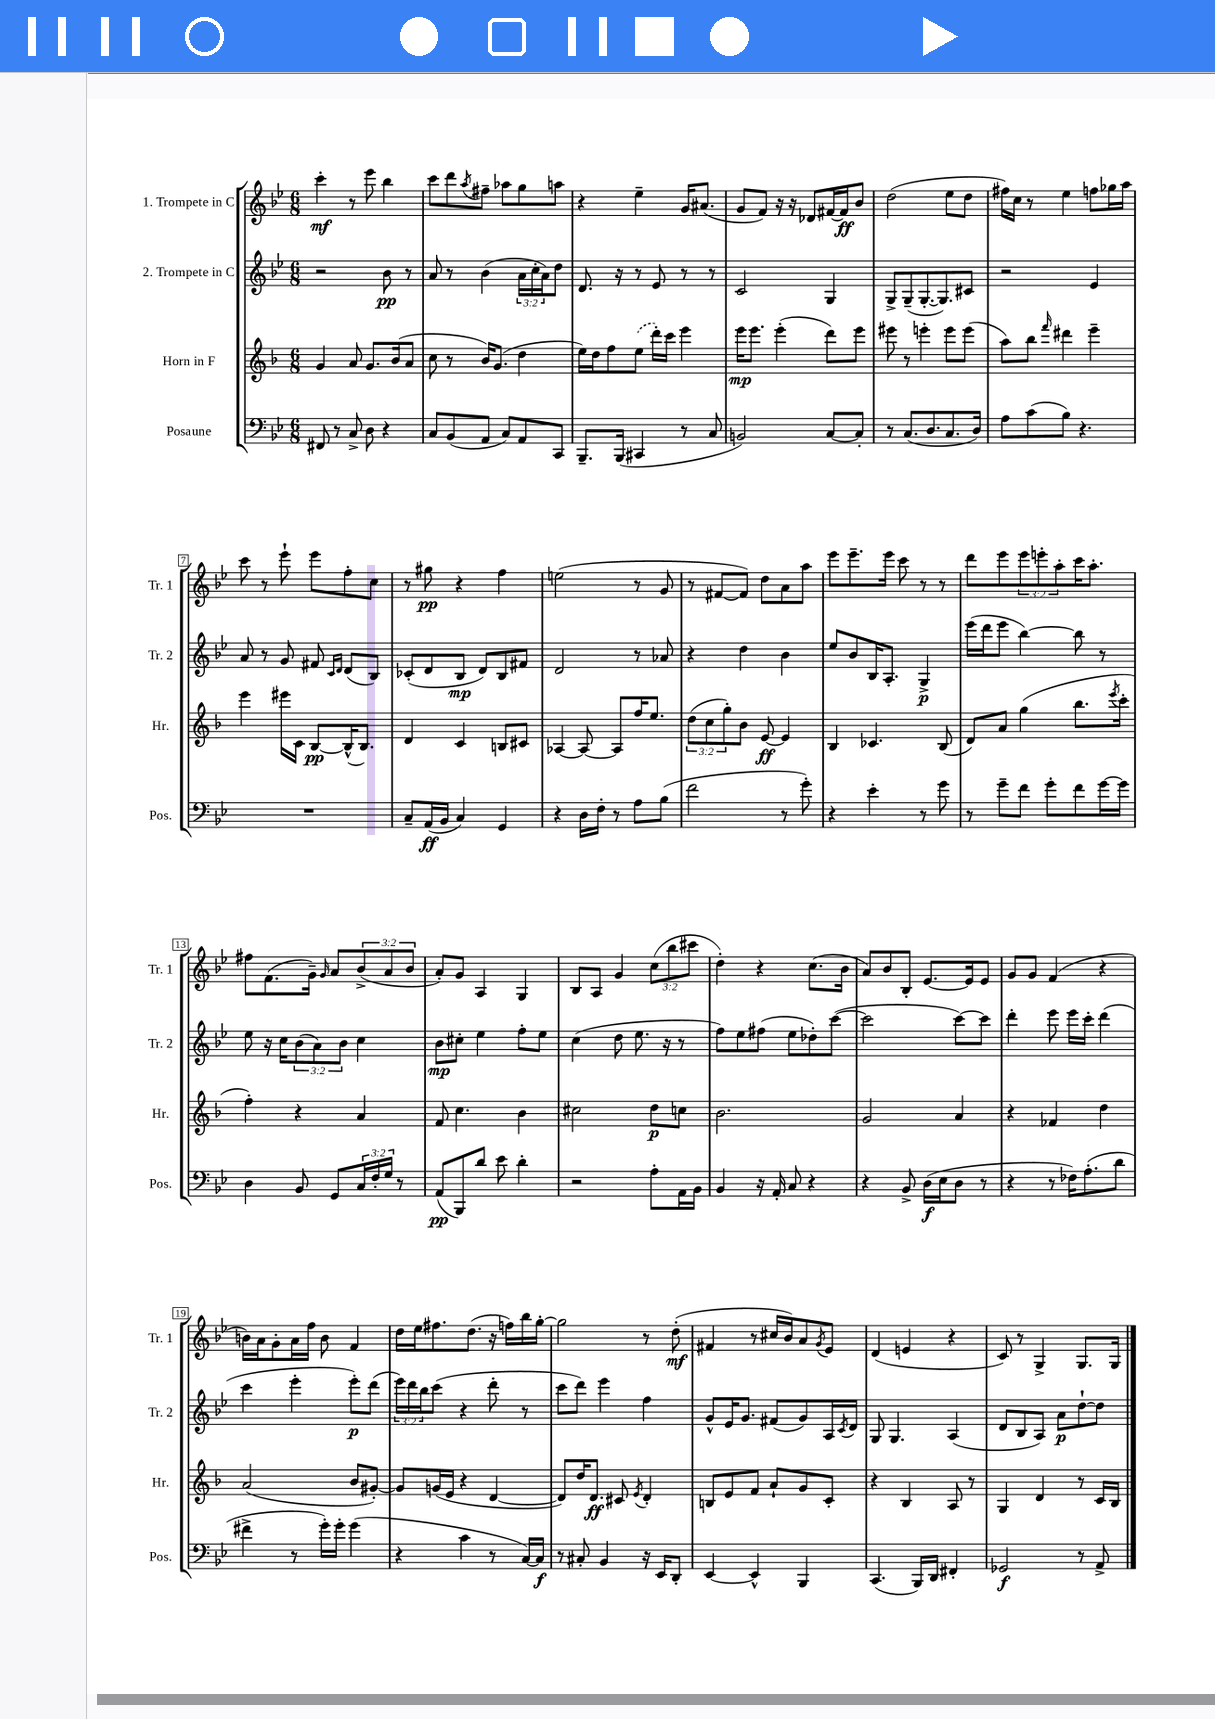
<<
\new StaffGroup <<
\new Staff = "s0" \with { instrumentName = "1. Trompete in C" shortInstrumentName = "Tr. 1" } {
    \clef treble \key bes \major \numericTimeSignature \time 6/8 \override Staff.TupletNumber.text = #tuplet-number::calc-fraction-text
    c'''4-.\mf r8 ees'''8 bes''4 |
    c'''8 d'''8 \acciaccatura { a''8 } fis''8-- aes''8 g''8 a''8 |
    r4 ees''4-- g'16 ais'8.( |
    g'8 f'8) r16 r16 des'8 fis'16~ fis'16\ff bes'8 |
    d''2( ees''8 d''8 |
    fis''16) c''16 r8 ees''4 f''8 ges''16 a''16 |
    c'''8 r8 ees'''8-! ees'''8 f''8-. c''8 |
    r8 gis''8\pp r4 f''4 |
    e''2( r8 g'8 |
    r8 fis'8~ fis'8) d''8 a'8 a''8 |
    ees'''8 ees'''8.-- ees'''16 c'''8 r8 r8 |
    d'''8 ees'''8 \tuplet 3/2 { ees'''8 e'''8-. a''8-. } c'''16 a''8.-. |
    fis''8 f'8.( g'16--) \grace { g'16 } a'8 \tuplet 3/2 { bes'8->( a'8 bes'8 } |
    a'8-.) g'8 a4 g4 |
    bes8 a8 g'4 \tuplet 3/2 { c''8( bes''8 cis'''8 } |
    d''4-.) r4 c''8.( bes'16 |
    a'8) bes'8 bes8-. ees'8.~ ees'16 ees'8 |
    g'8 g'8 f'4( r4 |
    b'16) a'16 g'8-. a'16 f''16 b'8 f'4 |
    d''16 ees''16 fis''8. d''8.( r16 f''16) bes''16 g''16~-. |
    g''2 r8 d''8-.\mf( |
    fis'4 r8 cis''16 bes'16) a'8 \acciaccatura { g'8 } ees'8 |
    d'4( e'4 r4 |
    c'8) r8 g4-> g8. g16 \bar "|." |
}
\new Staff = "s1" \with { instrumentName = "2. Trompete in C" shortInstrumentName = "Tr. 2" } {
    \clef treble \key bes \major \numericTimeSignature \time 6/8 \override Staff.TupletNumber.text = #tuplet-number::calc-fraction-text
    r2 bes'8\pp r8 |
    a'8 r8 bes'4( \tuplet 3/2 { a'16 c''16-. a'16) } d''8 |
    d'8. r16 r8 ees'8 r8 r8 |
    c'2 g4 |
    g8-> g8--( g8.~-. g8.) cis'8 |
    r2 ees'4 |
    a'8 r8 g'8 fis'8 \grace { c'16 d'16 } d'8( bes8) |
    ces'8-.( d'8 bes8\mp d'8) bes8 fis'8 |
    d'2 r8 aes'8 |
    r4 d''4 bes'4 |
    ees''8 bes'8 bes16 a8.-. g4->\p |
    ees'''16( d'''16 ees'''8 bes''4~) bes''8 r8 |
    ees''8 r16 c''16 \tuplet 3/2 { bes'8( a'8) bes'8 } c''4 |
    bes'8\mp cis''8-. ees''4 f''8-. ees''8 |
    c''4( d''8 ees''8. r16 r8 |
    f''8) ees''8 fis''8( ees''8 des''8-.) c'''8~( |
    c'''2 c'''8~) c'''8 |
    d'''4-. ees'''8 ees'''16 c'''16-. d'''4( |
    c'''4 ees'''4-. ees'''8-.\p) d'''8( |
    \tuplet 3/2 { ees'''16) d'''16 bes''16 } c'''8( r4 d'''8-. r8 |
    c'''8 d'''8) ees'''4 f''4 |
    g'8-^ ees'16 g'8. fis'8( g'8) a16 \acciaccatura { c'8 } d'16 |
    g8 g4. a4( |
    d'8 bes8 a8) a'8\p d''8~-! d''8 \bar "|." |
}
\new Staff = "s2" \with { instrumentName = "Horn in F" shortInstrumentName = "Hr." } {
    \clef treble \key f \major \numericTimeSignature \time 6/8 \override Staff.TupletNumber.text = #tuplet-number::calc-fraction-text
    g'4 a'8 g'8. bes'16( a'8 |
    c''8 r8 bes'16) g'8.( d''4 |
    e''16) d''16 f''8 \once \slurDashed e''8( d'''16-.) c'''16 e'''4 |
    e'''16\mp e'''8. e'''4-.( d'''8) e'''8 |
    eis'''8 r8 e'''4-. e'''8 e'''8( |
    a''8) bes''8 \grace { f'''16 } dis'''4 e'''4-- |
    e'''4 eis'''16 c'16 bes8~\pp bes16-^( bes8.) |
    d'4 c'4 b8 cis'8 |
    aes4~ aes8~ aes8 f''16 e''8. |
    \tuplet 3/2 { d''8( c''8 g''8-.) } bes'8 e'8~\ff e'4 |
    bes4 ces'4. bes8( |
    d'8) a'8 g''4( bes''8. \acciaccatura { e'''8 } c'''16-. |
    f''4-.) r4 a'4 |
    f'8 c''4. bes'4 |
    cis''2 d''8\p c''8 |
    bes'2. |
    g'2 a'4 |
    r4 fes'4 d''4 |
    a'2( bes'8 gis'8~-.) |
    gis'8 g'16( e'16 r4 d'4~ |
    d'8) d''16 d'8.\ff cis'8 \acciaccatura { e'8 } d'4-. |
    b8 e'8 f'8 a'8-! g'8 c'8-. |
    r4 bes4 a8 r8 |
    g4 d'4 r8 c'16 bes16 \bar "|." |
}
\new Staff = "s3" \with { instrumentName = "Posaune" shortInstrumentName = "Pos." } {
    \clef bass \key bes \major \numericTimeSignature \time 6/8 \override Staff.TupletNumber.text = #tuplet-number::calc-fraction-text
    fis,8 r8 c8-> d8 r4 |
    c8 bes,8( a,8 c8) a,8 c,8 |
    bes,,8.-- bes,,16( cis,4 r8 c8 |
    b,2) c8~ c8-. |
    r8 c8.( d8. c8. d16) |
    a8 c'8( bes8) r4. |
    R2. |
    c8-- a,16\ff( bes,16 c4) g,4 |
    r4 d16 f16-. r8 a8 bes8( |
    f'2 r8 g'8-.) |
    r4 ees'4-. r8 g'8 |
    r8 g'8-- f'8 g'8-. f'8 g'16~ g'16 |
    d4 bes,8 g,8 \tuplet 3/2 { c16 f16-. g16 } r8 |
    a,8\pp( bes,,8) d'8 ees'8 d'4-. |
    r2 a8-. a,16 bes,16 |
    bes,4 r16 a,16-. c8 r4 |
    r4 bes,8-> d16\f( ees16 d8 r8 |
    r4 r8 fes16) a8.-.( d'8 |
    fis'4-> r8 g'16-.) g'16-. g'4( |
    r4 c'4 r8 c16~) c16\f |
    r8 cis8-. bes,4 r16 ees,16 d,8-. |
    ees,4~ ees,4-^ bes,,4 |
    c,4.( bes,,16) d,16 fis,4-. |
    ges,2\f r8 a,8-> \bar "|." |
}
>>
>>
\layout { \context { \Score \override BarNumber.stencil = #(make-stencil-boxer 0.1 0.3 ly:text-interface::print) } }
